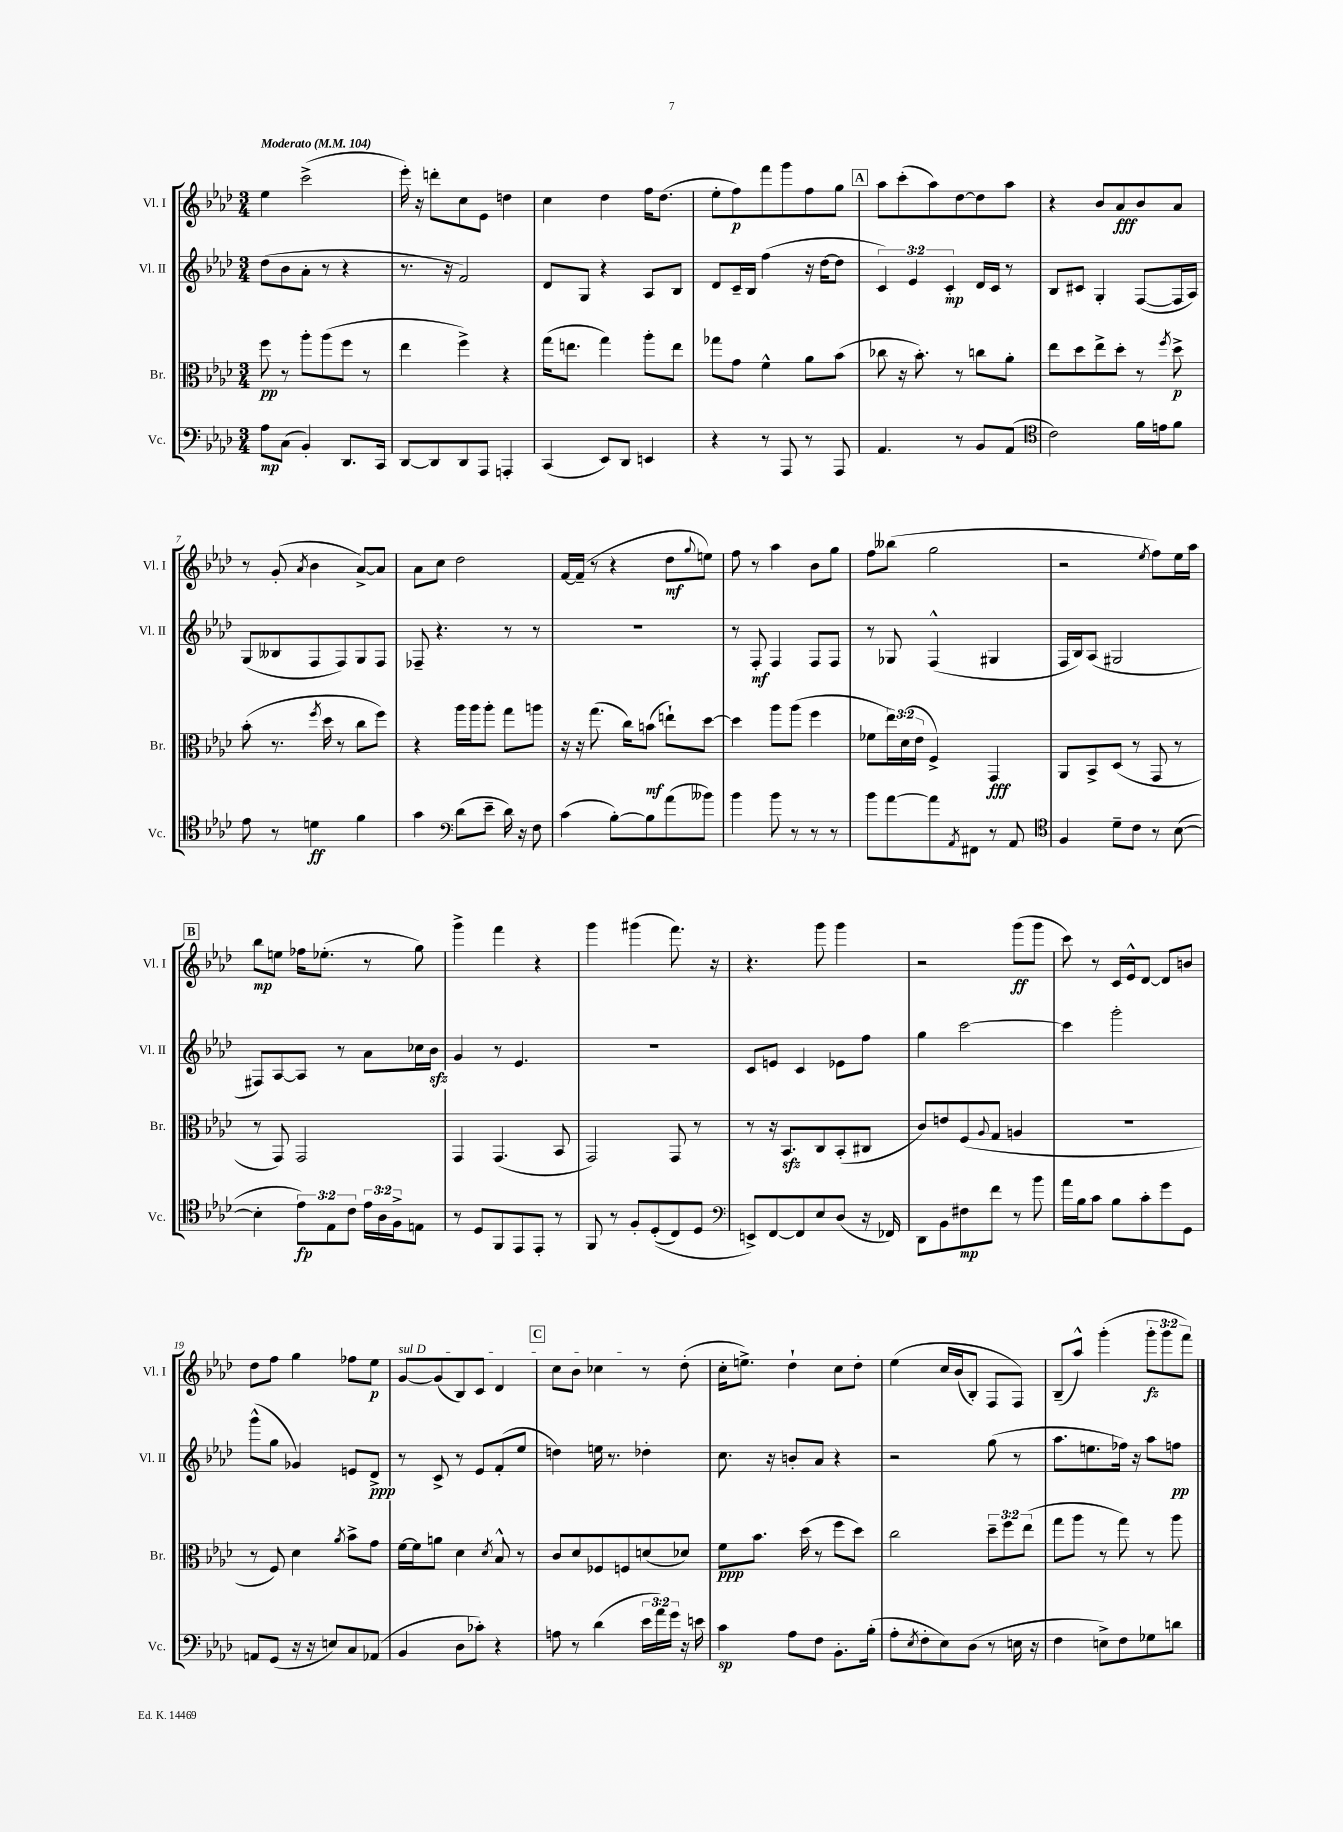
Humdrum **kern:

**kern	**dynam	**kern	**dynam	**kern	**dynam	**kern	**dynam
*part4	*part4	*part3	*part3	*part2	*part2	*part1	*part1
*staff4	*staff4	*staff3	*staff3	*staff2	*staff2	*staff1	*staff1
*I"Vc.	*	*I"Br.	*	*I"Vl. II	*	*I"Vl. I	*
*I'Vc.	*	*I'Br.	*	*I'Vl. II	*	*I'Vl. I	*
*clefF4	*	*clefC3	*	*clefG2	*	*clefG2	*
*k[b-e-a-d-]	*	*k[b-e-a-d-]	*	*k[b-e-a-d-]	*	*k[b-e-a-d-]	*
*M3/4	*	*M3/4	*	*M3/4	*	*M3/4	*
*MM104	*	*MM104	*	*MM104	*	*MM104	*
=1	=1	=1	=1	=1	=1	=1	=1
!	!	!	!	!	!	!LO:TX:a:B:t=Moderato	!
8A-\L	mp	8ff\	pp	(8dd-\L	.	4ee-\	.
(8C\J	.	8r	.	8b-\	.	.	.
4BB-'/)	.	8aa-'\L	.	8a-'\J	.	(2ccc^\	.
.	.	(8aa-\	.	8r	.	.	.
8.DD-/L	.	8ff\J	.	4r	.	.	.
.	.	8r	.	.	.	.	.
16CC/Jk	.	.	.	.	.	.	.
=2	=2	=2	=2	=2	=2	=2	=2
[8DD-/L	.	4ee-\	.	8.r	.	16eee-'\)	.
.	.	.	.	.	.	16r	.
8DD-/]	.	.	.	.	.	8dddn'\L	.
.	.	.	.	16r	.	.	.
8DD-/	.	4ff^\)	.	2f/)	.	8cc\	.
8AAA-/J	.	.	.	.	.	8e-\J	.
4AAAn'/	.	4r	.	.	.	4ddn\	.
=3	=3	=3	=3	=3	=3	=3	=3
(4CC/	.	(16gg\KL	.	8d-/L	.	4cc\	.
.	.	8.een\J	.	.	.	.	.
.	.	.	.	8G/J	.	.	.
8EE-/L)	.	4gg\)	.	4r	.	4dd-\	.
8DD-/J	.	.	.	.	.	.	.
4EEn/	.	8aa-'\L	.	8A-/L	.	16ff\KL	.
.	.	.	.	.	.	(8.dd-\J	.
.	.	8ee\J	.	8B-/J	.	.	.
=4	=4	=4	=4	=4	=4	=4	=4
4r	.	8gg-X\L	.	8d-/L	.	8ee-'\L	.
.	.	8g\J	.	16c~/L	.	8ff\)	p
.	.	.	.	16B-/JJ	.	.	.
8r	.	4f^^\	.	(4ff\	.	8fff\	.
8AAA-/	.	.	.	.	.	8ggg\	.
8r	.	8a-\L	.	16r	.	8ff\	.
.	.	.	.	[16dd-\KL	.	.	.
8AAA-/	.	(8b-\J	.	8dd-\J]	.	8gg\J	.
!!LO:REH:place=s1:t=A
=5	=5	=5	=5	=5	=5	=5	=5
4.AA-/	.	8cc-X\	.	6c/)	.	8aa-\L	.
.	.	16r	.	.	.	(8ccc'\	.
.	.	.	.	6e-/	.	.	.
.	.	8.b-'\)	.	.	.	.	.
.	.	.	.	.	.	8aa-\)	.
.	.	.	.	6c'/	mp	.	.
8r	.	8r	.	.	.	[8dd-\	.
8BB-/L	.	8ccn\L	.	16d-/LL	.	8dd-\]	.
.	.	.	.	16c/JJ	.	.	.
(8AA-/J	.	8a-'\J	.	8r	.	8aa-\J	.
=6	=6	=6	=6	=6	=6	=6	=6
*clefC4	*	*	*	*	*	*	*
2c\)	.	8ee-\L	.	8B-/L	.	4r	.
.	.	8dd-\	.	8c#X/J	.	.	.
.	.	8ee-^\	.	4G'/	.	8b-/L	.
.	.	8dd-'\J	.	.	.	8a-/	fff
16f\LL	.	8r	.	([8F/L	.	8b-/	.
16en\J	.	.	.	.	.	.	.
.	.	8qff/	.	.	.	.	.
8f\J	.	8dd-^\	p	16F/L]	.	8a-/J	.
.	.	.	.	16A-/JJ)	.	.	.
!!LO:LB:g=z
=7	=7	=7	=7	=7	=7	=7	=7
8e-\	.	(8b-'\	.	(8G/L	.	8r	.
8r	.	8.r	.	8B--X/	.	(8g'/	.
.	.	.	.	.	.	8qa-/	.
4dn\	ff	.	.	8F/	.	4b-\	.
.	.	8qff/	.	.	.	.	.
.	.	16dd-\	.	.	.	.	.
.	.	8r	.	8F/)	.	.	.
4f\	.	8cc\L	.	8G/	.	[8a-^/L)	.
.	.	8ff\J)	.	8F/J	.	8a-/J]	.
=8	=8	=8	=8	=8	=8	=8	=8
4g\	.	4r	.	8F-X~/	.	8a-\L	.
.	.	.	.	4.r	.	8cc\J	.
*clefF4	*	*	*	*	*	*	*
(8d-\L	.	16aa-\LL	.	.	.	2dd-\	.
.	.	16aa-\J	.	.	.	.	.
8e-~\J	.	8aa-'\J	.	.	.	.	.
16d-\)	.	8gg\L	.	8r	.	.	.
16r	.	.	.	.	.	.	.
8F\	.	8aan\J	.	8r	.	.	.
=9	=9	=9	=9	=9	=9	=9	=9
(4c\	.	16r	.	2.r	.	[16f/LL	.
.	.	16r	.	.	.	(16f~/JJ]	.
.	.	(8.gg\	.	.	.	8r	.
[8B-'\L)	.	.	.	.	.	4r	.
.	.	16cc\KL)	.	.	.	.	.
8B-\]	.	(8bn\J	mf	.	.	.	.
(8a-\	.	8een`\L)	.	.	.	8dd-\L	mf
.	.	.	.	.	.	8qqgg/	.
8b--X\J)	.	[8dd-\J	.	.	.	8een\J)	.
=10	=10	=10	=10	=10	=10	=10	=10
4b-\	.	4dd-\]	.	8r	.	8ff\	.
.	.	.	.	8F'/	mf	8r	.
8b-\	.	8aa-\L	.	4F/	.	4aa-\	.
8r	.	(8aa-\J	.	.	.	.	.
8r	.	4ff\	.	8F/L	.	8b-\L	.
8r	.	.	.	8F/J	.	8gg\J	.
=11	=11	=11	=11	=11	=11	=11	=11
8b-\L	.	8f-X\L	.	8r	.	8ff\L	.
[8a-\	.	24ee-\L)	.	8G-X/	.	(8bb--X\J	.
.	.	(24d-\	.	.	.	.	.
.	.	24e-\JJ	.	.	.	.	.
8a-\]	.	4F^/)	.	(4F^^/	.	2gg\	.
8qAA-/	.	.	.	.	.	.	.
8FF#X\J	.	.	.	.	.	.	.
8r	.	4GG/	fff	4G#X/	.	.	.
8AA-/	.	.	.	.	.	.	.
=12	=12	=12	=12	=12	=12	=12	=12
*clefC4	*	*	*	*	*	*	*
4F/	.	8AA-/L	.	16F/LL	.	2r	.
.	.	.	.	16B-/J)	.	.	.
.	.	8BB-^/	.	(8A-/J	.	.	.
8d-~\L	.	(8D-/J	.	2G#X/	.	.	.
8c\J	.	8r	.	.	.	.	.
.	.	.	.	.	.	8qee-/	.
8r	.	8GG/	.	.	.	8ff\L)	.
([8B-\	.	8r	.	.	.	16ee-\L	.
.	.	.	.	.	.	16aa-\JJ	.
!!LO:LB:g=z
!!LO:REH:place=s1:t=B
=13	=13	=13	=13	=13	=13	=13	=13
4B-'\]	.	8r	.	8F#X/L)	.	8bb-\L	mp
.	.	8GG/)	.	[8A-/	.	8een\J	.
12e-\L)	fp	2GG/	.	8A-/J]	.	16ff-X\KL	.
.	.	.	.	.	.	(8.ee-X'\J	.
12E-\	.	.	.	.	.	.	.
.	.	.	.	8r	.	.	.
12c\J	.	.	.	.	.	.	.
24e-\LL	.	.	.	8a-\L	.	8r	.
24A-\	.	.	.	.	.	.	.
24F^\J	.	.	.	.	.	.	.
8En\J	.	.	.	16cc-X\L	.	8gg\)	.
.	.	.	.	16b-zz\JJ	.	.	.
=14	=14	=14	=14	=14	=14	=14	=14
8r	.	4GG/	.	4g/	.	4ggg^\	.
8D-/L	.	.	.	.	.	.	.
8FF/	.	(4.GG/	.	8r	.	4fff\	.
8EE-/	.	.	.	4.e-/	.	.	.
8EE-'/J	.	.	.	.	.	4r	.
8r	.	8BB-/	.	.	.	.	.
=15	=15	=15	=15	=15	=15	=15	=15
8FF/	.	2GG/)	.	2.r	.	4ggg\	.
8r	.	.	.	.	.	.	.
8F'/L	.	.	.	.	.	(4ggg#X\	.
((8D-'/	.	.	.	.	.	.	.
8C/)	.	8GG/	.	.	.	8.fff\)	.
8D-/J	.	8r	.	.	.	.	.
.	.	.	.	.	.	16r	.
=16	=16	=16	=16	=16	=16	=16	=16
*clefF4	*	*	*	*	*	*	*
8EEn^/L)	.	8r	.	8c/L	.	4.r	.
[8FF/	.	16r	.	8en/J	.	.	.
.	.	8.BB-zz/L	.	.	.	.	.
8FF/]	.	.	.	4c/	.	.	.
8E-/	.	8C/	.	.	.	8ggg\	.
(8D-/J	.	(8BB-'/	.	8e-X\L	.	4ggg\	.
16r	.	8C#X/J	.	8ff\J	.	.	.
16FF-X/)	.	.	.	.	.	.	.
=17	=17	=17	=17	=17	=17	=17	=17
8DD-\L	.	8c/L)	.	4gg\	.	2r	.
8BB-\	.	8en/	.	.	.	.	.
8F#X\	mp	(8F/	.	[2ccc\	.	.	.
.	.	8qqA-/	.	.	.	.	.
8f\J	.	8G/J	.	.	.	.	.
8r	.	4An/	.	.	.	(8ggg\L	ff
8b-\	.	.	.	.	.	8ggg\J	.
=18	=18	=18	=18	=18	=18	=18	=18
16a-\LL	.	2.r	.	4ccc\]	.	8ccc\)	.
16B-\J	.	.	.	.	.	.	.
8c\J	.	.	.	.	.	8r	.
8B-\L	.	.	.	2ggg'\	.	16c/LL	.
.	.	.	.	.	.	16e-^^/J	.
8c'\	.	.	.	.	.	[8d-/J	.
8g\	.	.	.	.	.	8d-/L]	.
8GG\J	.	.	.	.	.	8bn/J	.
!!LO:LB:g=z
=19	=19	=19	=19	=19	=19	=19	=19
8AAn/L	.	8r	.	(8ggg^^\L	.	8dd-\L	.
(8GG/J	.	8F/)	.	8gg\J	.	8ff\J	.
16r	.	4d-\	.	4g-X/)	.	4gg\	.
16r	.	.	.	.	.	.	.
8En/L)	.	.	.	.	.	.	.
.	.	8qa-/	.	.	.	.	.
8C/	.	8b-^\L	.	8en/L	.	8ff-X\L	.
(8AA-X/J	.	8g\J	.	8d-^/J	ppp	8ee-\J	p
=20	=20	=20	=20	=20	=20	=20	=20
!	!	!	!	!	!	!LO:TX:a:i:t=sul D	!
4BB-/	.	[16f\LL	.	8r	.	[8g/L	.
.	.	16f\J]	.	.	.	.	.
.	.	8an\J	.	8c^/	.	(8g/]	.
8D-\L	.	4d-\	.	8r	.	8B-/)	.
8c-X'\J)	.	.	.	8e-/L	.	8c/J	.
.	.	8qd-/	.	.	.	.	.
4r	.	8B-^^/	.	(8f'/	.	4d-/	.
.	.	8r	.	8ee-/J	.	.	.
!!LO:REH:place=s1:t=C
=21	=21	=21	=21	=21	=21	=21	=21
8An\	.	8c/L	.	4ddn\)	.	8cc\L	.
8r	.	8d-/	.	.	.	8b-\J	.
(4d-\	.	8F-X/	.	16een\	.	4cc-X\	.
.	.	.	.	8.r	.	.	.
.	.	8Fn/	.	.	.	.	.
24e-\LL	.	(8dn/	.	4dd-X'\	.	8r	.
24a-\)	.	.	.	.	.	.	.
24g\JJ	.	.	.	.	.	.	.
16r	.	8d-X/J)	.	.	.	(8dd-'\	.
16en\	.	.	.	.	.	.	.
=22	=22	=22	=22	=22	=22	=22	=22
4c\	sp	8f\L	ppp	8.cc\	.	16cc'\KL	.
.	.	.	.	.	.	8.een^\J)	.
.	.	8.b-\J	.	.	.	.	.
.	.	.	.	16r	.	.	.
8A-\L	.	.	.	8bn'/L	.	4dd-`\	.
.	.	(16dd-\	.	.	.	.	.
8F\J	.	8r	.	8a-/J	.	.	.
8.BB-'\L	.	8ff\L	.	4r	.	8cc\L	.
.	.	8dd-\J)	.	.	.	8dd-'\J	.
(16B-'\Jk	.	.	.	.	.	.	.
=23	=23	=23	=23	=23	=23	=23	=23
8A-'\L	.	2cc\	.	2r	.	(4ee-\	.
8qE-/	.	.	.	.	.	.	.
8F'\	.	.	.	.	.	.	.
8E-\)	.	.	.	.	.	16cc/LL	.
.	.	.	.	.	.	(16b-/J	.
(8D-\J	.	.	.	.	.	8B-'/J)	.
8r	.	12dd-~\L	.	(8gg\	.	8F/L	.
.	.	12ff\	.	.	.	.	.
16En\	.	.	.	8r	.	8F/J)	.
.	.	(12ee-\J	.	.	.	.	.
16r	.	.	.	.	.	.	.
=24	=24	=24	=24	=24	=24	=24	=24
4F\	.	8gg\L	.	8.aa-\L	.	(8B-~/L	.
.	.	8aa-\J	.	.	.	8aa-^^/J)	.
.	.	.	.	8.een\	.	.	.
8En^\L)	.	8r	.	.	.	(4ggg'\	.
8F\	.	8gg\)	.	16ff-X\Jk)	.	.	.
.	.	.	.	16r	.	.	.
8G-X\	.	8r	.	8aa-\L	.	12ggg'\L	fz
.	.	.	.	.	.	12ggg\	.
8dn\J	.	8aa-\	.	8ffn\J	pp	.	.
.	.	.	.	.	.	12fff\J)	.
==	==	==	==	==	==	==	==
*-	*-	*-	*-	*-	*-	*-	*-
